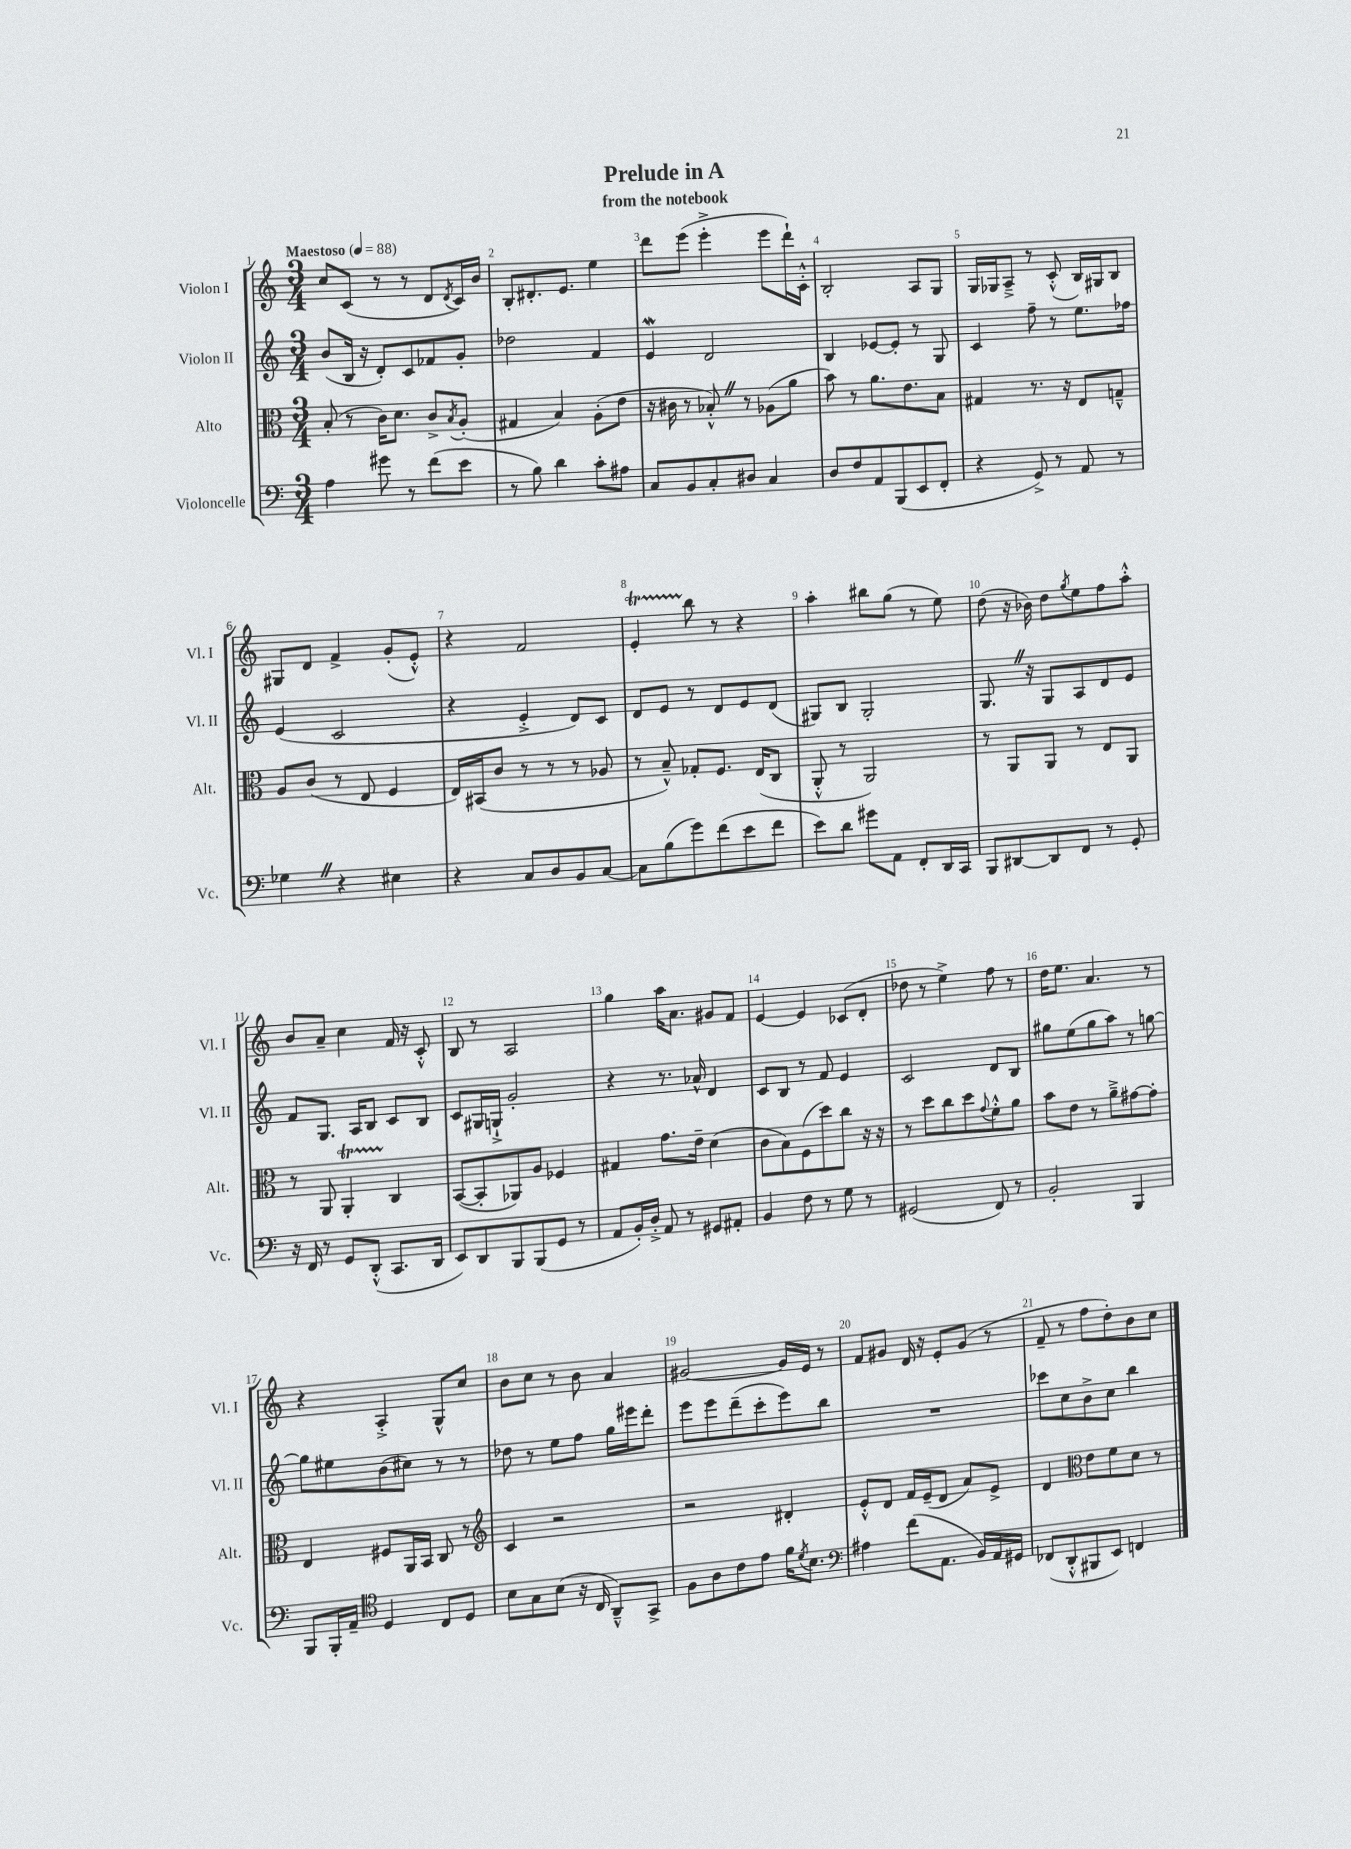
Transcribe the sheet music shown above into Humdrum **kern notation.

**kern	**kern	**kern	**kern
*staff4	*staff3	*staff2	*staff1
*clefF4	*clefC3	*clefG2	*clefG2
*k[]	*k[]	*k[]	*k[]
*M3/4	*M3/4	*M3/4	*M3/4
*MM88	*MM88	*MM88	*MM88
4A\	(8B'/	(8b/L	8cc/L
.	8r	16B/Jk	(8c/J
.	.	16r	.
8g#\	16c\LK)	8d'/L)	8r
.	8.d\J	.	.
8r	.	8c/	8r
(8f\L	8c^/L	8f-/	8d/L
.	8qB/	.	8qd/
8e\J	(8A'/J	8g'/J	16c/L)
.	.	.	16b/JJ
=	=	=	=
8r	4G#/	2dd-\	8B'/L
8B\)	.	.	8.d#'/
4d\	4B/)	.	.
.	.	.	8.e/J
8c'\L	(8A'\L	4f/	4ee\
8A#\J	8e\J	.	.
=	=	=	=
8C/L	16r	4e/	8ddd\L
.	16c#\	.	.
8BB/	8r	.	(8eee\J
8C'/	8B-'^^/)	2d/	4eee'^\
8D#/J	8r	.	.
4C/	(8A-\L	.	8eee\L
.	8a\J	.	16ddd`\L)
.	.	.	16c'^^\JJ
=	=	=	=
8D/L	8b\)	4B/	2B'/
8F/	8r	.	.
8AA/	8.a\L	[8e-/L	.
(8BBB/	.	8e-'/]J	.
.	8.e\	.	.
8EE/	.	8r	8A/L
8FF'/J	8B\J	8G/	8G/J
=	=	=	=
4r	4G#/	4c/	16G/LL
.	.	.	16G-/J
.	.	.	8A~^/J
8GG^/)	8.r	8ff~\	8r
8r	.	8r	(8c'^^/
.	16r	.	.
8AA/	8E/L	8.ee\L	16B/LL)
.	.	.	16G#/J
8r	8G~^^/J	.	8B/J
.	.	16ff-\Jk	.
=	=	=	=
4G-\	8A/L	(4e/	8G#/L
.	(8c/J	.	8d/J
4r	8r	2c/	4f^/
.	8E/	.	.
4E#\	4F/	.	(8g'/L
.	.	.	8e'^^/J)
=	=	=	=
4r	16E/LL)	4r	4r
.	(16BB#/J	.	.
.	8c/J	.	.
8C/L	8r	4e'^/	2f/
8D/	8r	.	.
8BB/	8r	8d/L)	.
[8C/J	8A-/	8c/J	.
=	=	=	=
8C\]L	8r	8d/L	4e'/
(8B\	8B~^^/)	8e/J	.
8g\)	8G-'/L	8r	8bb\
(8f\	8.F/J	8d/L	8r
8e\	.	8e/	4r
.	(16E/LK	.	.
8f\J	8C/J	(8d/J	.
=	=	=	=
8e\L)	8AA'^^/	8G#/L)	4aa'\
8d\J	8r	8B/J	.
8g#\L	2AA/)	2G#'/	8bb#\L
8AA\J	.	.	(8gg\J
8FF'/L	.	.	8r
16DD/L	.	.	8ee\)
16CC/JJ	.	.	.
=	=	=	=
8BBB/L	8r	8.G/	(8dd\
[8DD#/	8AA/L	.	16r
.	.	16r	16b-\)
8DD#/]	8AA/J	8G/L	8dd\L
.	.	.	8qgg/
8FF/J	8r	8A/	8ee\
8r	8E/L	8d/	8ff\
8GG'/	8AA/J	8e/J	8aa'^^\J
=	=	=	=
16r	8r	8f/L	8b/L
16FF/	.	.	.
8r	8AA/	8.G/J	8a~/J
8GG/L	4AA'/	.	4cc\
.	.	16A/LK	.
(8DD'^^/J	.	8B/J	.
8.CC/L	4C/	8c/L	16f/
.	.	.	16r
.	.	8B/J	8c'^^/
16DD/Jk	.	.	.
=	=	=	=
8EE/L)	([8BB/L	8c/L	8B/
8DD/	8BB'/]	16G#/L	8r
.	.	16G`^/JJ	.
8BBB/	8AA-/)	2g'/	2A/
(8BBB/	8A/J	.	.
8GG/J	4F-/	.	.
8r	.	.	.
=	=	=	=
8AA/L	4G#/	4r	4gg\
16BB'/L)	.	.	.
16D'^/JJ	.	.	.
8AA/	8.g\L	8.r	16aa\LK
.	.	.	8.a\J
8r	.	.	.
.	16e~\Jk	16a-^^/	.
8GG#/L	(4d\	4d/	8g#/L
8AA#'/J	.	.	8f/J
=	=	=	=
4BB/	8c\L	8c/L	[4e/
.	8B\)	8B/J	.
8F\	(8F\	8r	4e/]
8r	8dd\)	8f/	.
8G\	8cc\J	4e/	(8c-/L
8r	16r	.	8d'/J
.	16r	.	.
=	=	=	=
(2GG#/	8r	2c/	8dd-\
.	8dd\L	.	8r
.	8cc\	.	4ee^\)
.	8dd\	.	.
.	8qqg/	.	.
8FF/)	8f'^^\	8d/L	8ff\
8r	8a\J	8B/J	8r
=	=	=	=
2BB'/	8b\L	8gg#\L	16dd\LK
.	.	.	8.ee\J
.	8e\J	(8ee\	.
.	8r	8gg#\	4.a/
.	8a~^\L	8aa\J)	.
4BBB/	[8g#\	8r	.
.	8g#'\]J	[8gg\	8r
=	=	=	=
8BBB/L	4E/	8gg\]L	4r
16BBB'/L	.	8ee#\	.
16AA~/JJ	.	.	.
*clefC4	*	*	*
4D/	8F#/L	(8b\	4A'^/
.	16AA/L	8cc#\J)	.
.	16BB/JJ	.	.
8C/L	8C/	8r	8G^^/L
8D/J	8r	8r	8cc/J
=	=	=	=
*	*clefG2	*	*
8B\L	4c/	8dd-\	8b\L
8G\	.	8r	8cc\J
(8B\J	2r	8ee\L	8r
16r	.	8ff\J	8b\
16C/	.	.	.
8AA~^^/L)	.	16gg\LL	4a/
.	.	16eee#\J	.
8GG^/J	.	8ddd'\J	.
=	=	=	=
8F\L	2r	8eee\L	[2g#/
8A\	.	8eee\	.
8c\	.	(8ddd~\	.
8e\J	.	8ccc'\	.
16f\LK	4d#'/	8eee\)	16g#/]LL
8qd/	.	.	.
8.B\J	.	.	16e/JJ
.	.	8bb\J	8r
=	=	=	=
*clefF4	*	*	*
4A#\	8e'^^/L	2.r	8f/L
.	8d/J	.	8g#/J
(8f\L	16f/LL	.	16d/
.	(16e~/J	.	16r
8.AA\J	8d/J	.	8e'/L
.	8a/L)	.	(8g#/J
16BB/LL)	.	.	.
16AA/	8e^/J	.	8r
16GG#/JJ	.	.	.
=	=	=	=
(8FF-/L	4d/	8ccc-\L	8f~/
8DD'^^/	.	8cc\	8r
*	*clefC3	*	*
8BBB#/	8e\L	8b^\	8ff\L
8EE/J)	8f\	8cc\J	8dd'\)
4FF/	8d\J	4bb\	8b\
.	8r	.	8cc\J
==	==	==	==
*-	*-	*-	*-
